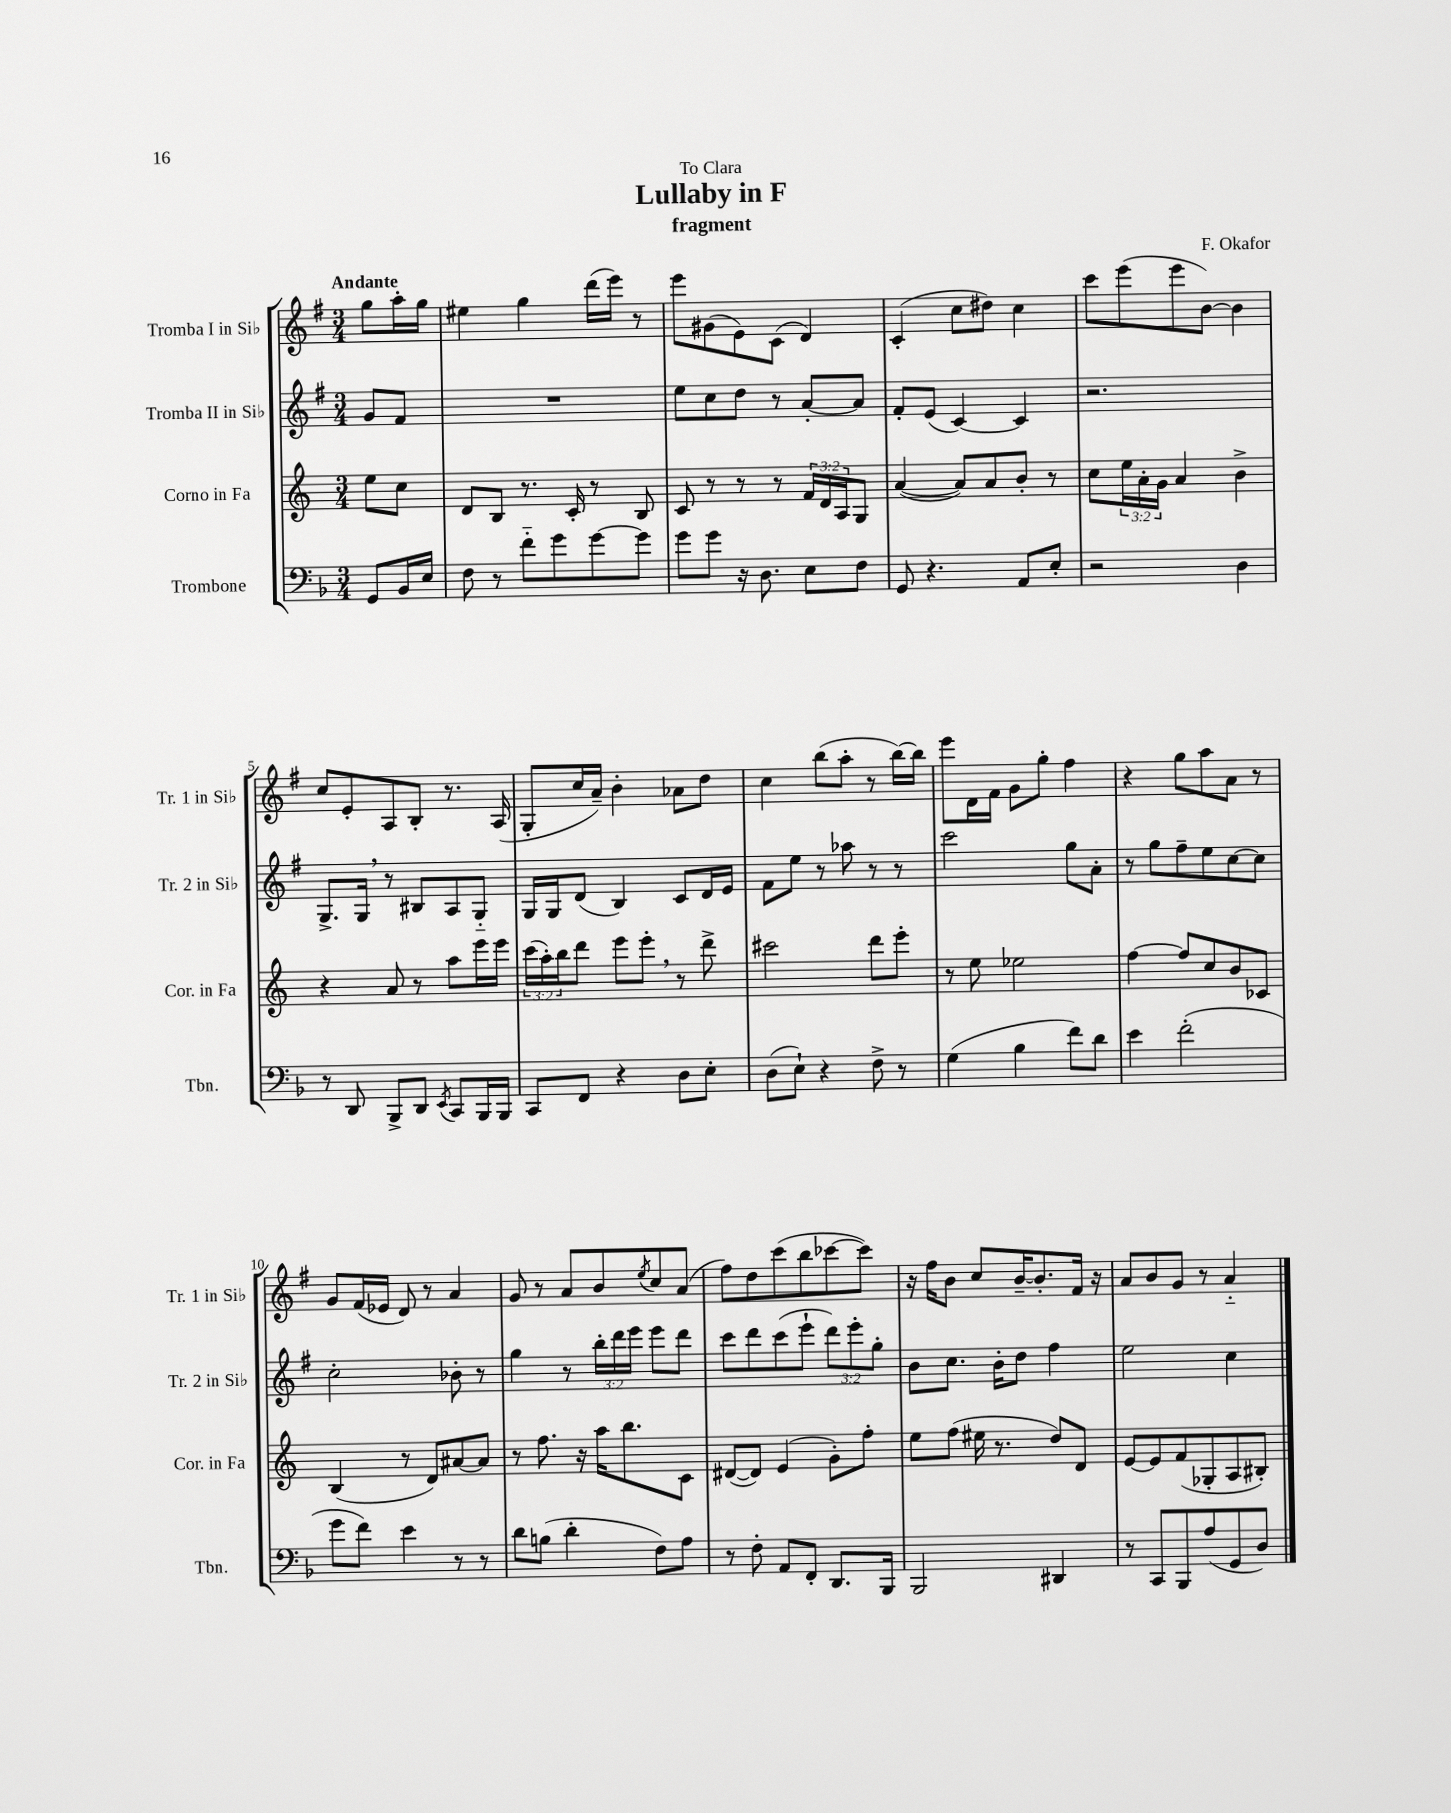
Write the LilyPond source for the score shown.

\header { title = "Lullaby in F" composer = "F. Okafor" subtitle = "fragment" dedication = "To Clara" }
<<
\new StaffGroup <<
\new Staff = "s0" \with { instrumentName = "Tromba I in Sib" shortInstrumentName = "Tr. 1 in Sib" } {
    \clef treble \key g \major \numericTimeSignature \time 3/4 \partial 4 \tempo "Andante"
    g''8 a''16-. g''16 |
    eis''4 g''4 d'''16( e'''16) r8 |
    e'''8 gis'8( e'8) c'8( d'4) |
    c'4-.( c''8 dis''8) c''4 |
    c'''8 e'''8( e'''8 b'8~) b'4 |
    c''8 e'8-. a8 b8-. r8. a16( |
    g8-. c''16 a'16--) b'4-. aes'8 d''8 |
    c''4 b''8( a''8-. r8 b''16~) b''16 |
    e'''8 d'16 fis'16 g'8 g''8-. fis''4 |
    r4 g''8 a''8 a'8 r8 |
    g'8 fis'16( ees'16 d'8) r8 a'4 |
    g'8 r8 a'8 b'8 \acciaccatura { e''8 } c''8 a'8( |
    fis''8) d''8 c'''8( b''8 ces'''8~ ces'''8) |
    r16 fis''16 b'8 c''8 b'16~-- b'8.-. fis'16 r16 |
    a'8 b'8 g'8 r8 a'4-_ \bar "|." |
}
\new Staff = "s1" \with { instrumentName = "Tromba II in Sib" shortInstrumentName = "Tr. 2 in Sib" } {
    \clef treble \key g \major \numericTimeSignature \time 3/4 \override Staff.TupletNumber.text = #tuplet-number::calc-fraction-text \partial 4
    g'8 fis'8 |
    R2. |
    e''8 c''8 d''8 r8 a'8~-. a'8 |
    fis'8-. e'8( c'4~) c'4 |
    r2. |
    g8.-> g16 \breathe r8 bis8 a8 g8-_ |
    g16 g16 d'8( b4) c'8 d'16 e'16 |
    fis'8 e''8 r8 aes''8 r8 r8 |
    c'''2 g''8 a'8-. |
    r8 g''8 fis''8-- e''8 c''8~ c''8 |
    c''2-. bes'8-. r8 |
    g''4 r8 \tuplet 3/2 { b''16-. d'''16 e'''16 } e'''8 d'''8 |
    c'''8 d'''8 c'''8( e'''8-! \tuplet 3/2 { d'''8) e'''8-. g''8-. } |
    b'8 c''8. b'16-. d''8 fis''4 |
    e''2 c''4 \bar "|." |
}
\new Staff = "s2" \with { instrumentName = "Corno in Fa" shortInstrumentName = "Cor. in Fa" } {
    \clef treble \key c \major \numericTimeSignature \time 3/4 \override Staff.TupletNumber.text = #tuplet-number::calc-fraction-text \partial 4
    e''8 c''8 |
    d'8 b8 r8. c'16-. r8 b8 |
    c'8 r8 r8 r8 \tuplet 3/2 { f'16 d'16 a16 } g8 |
    a'4~( a'8) a'8 b'8-. r8 |
    c''8 \tuplet 3/2 { e''16 a'16-. g'16 } a'4 b'4-> |
    r4 a'8 r8 a''8 e'''16 e'''16 |
    \tuplet 3/2 { c'''16( a''16-.) b''16 } d'''8 e'''8 e'''8-. \breathe r8 d'''8-> |
    cis'''2 d'''8 e'''8-. |
    r8 e''8 ees''2 |
    f''4~ f''8 c''8 b'8 ces'8 |
    b4( r8 d'8) ais'8~ ais'8 |
    r8 f''8. r16 a''16 b''8. c'8 |
    dis'8~( dis'8) e'4( g'8-.) f''8-. |
    e''8 f''8( eis''16 r8. d''8) d'8 |
    e'8~ e'8 f'8( ges8-. a8 bis8-.) \bar "|." |
}
\new Staff = "s3" \with { instrumentName = "Trombone" shortInstrumentName = "Tbn." } {
    \clef bass \key f \major \numericTimeSignature \time 3/4 \partial 4
    g,8 bes,16 e16 |
    f8 r8 f'8-_ g'8 g'8~ g'8 |
    g'8 g'8 r16 d8. e8 f8 |
    g,8 r4. a,8 e8-. |
    r2 d4 |
    r8 d,8 bes,,8-> d,8 \acciaccatura { e,8 } c,8 bes,,16 bes,,16 |
    c,8 f,8 r4 d8 e8-. |
    d8( e8-!) r4 f8-> r8 |
    g4( bes4 f'8) d'8 |
    e'4 f'2-.( |
    g'8 f'8) e'4 r8 r8 |
    d'8 b8( d'4-. f8) a8 |
    r8 f8-. a,8 f,8-. d,8. bes,,16 |
    bes,,2 dis,4 |
    r8 c,8 bes,,8 a8( g,8 d8) \bar "|." |
}
>>
>>
